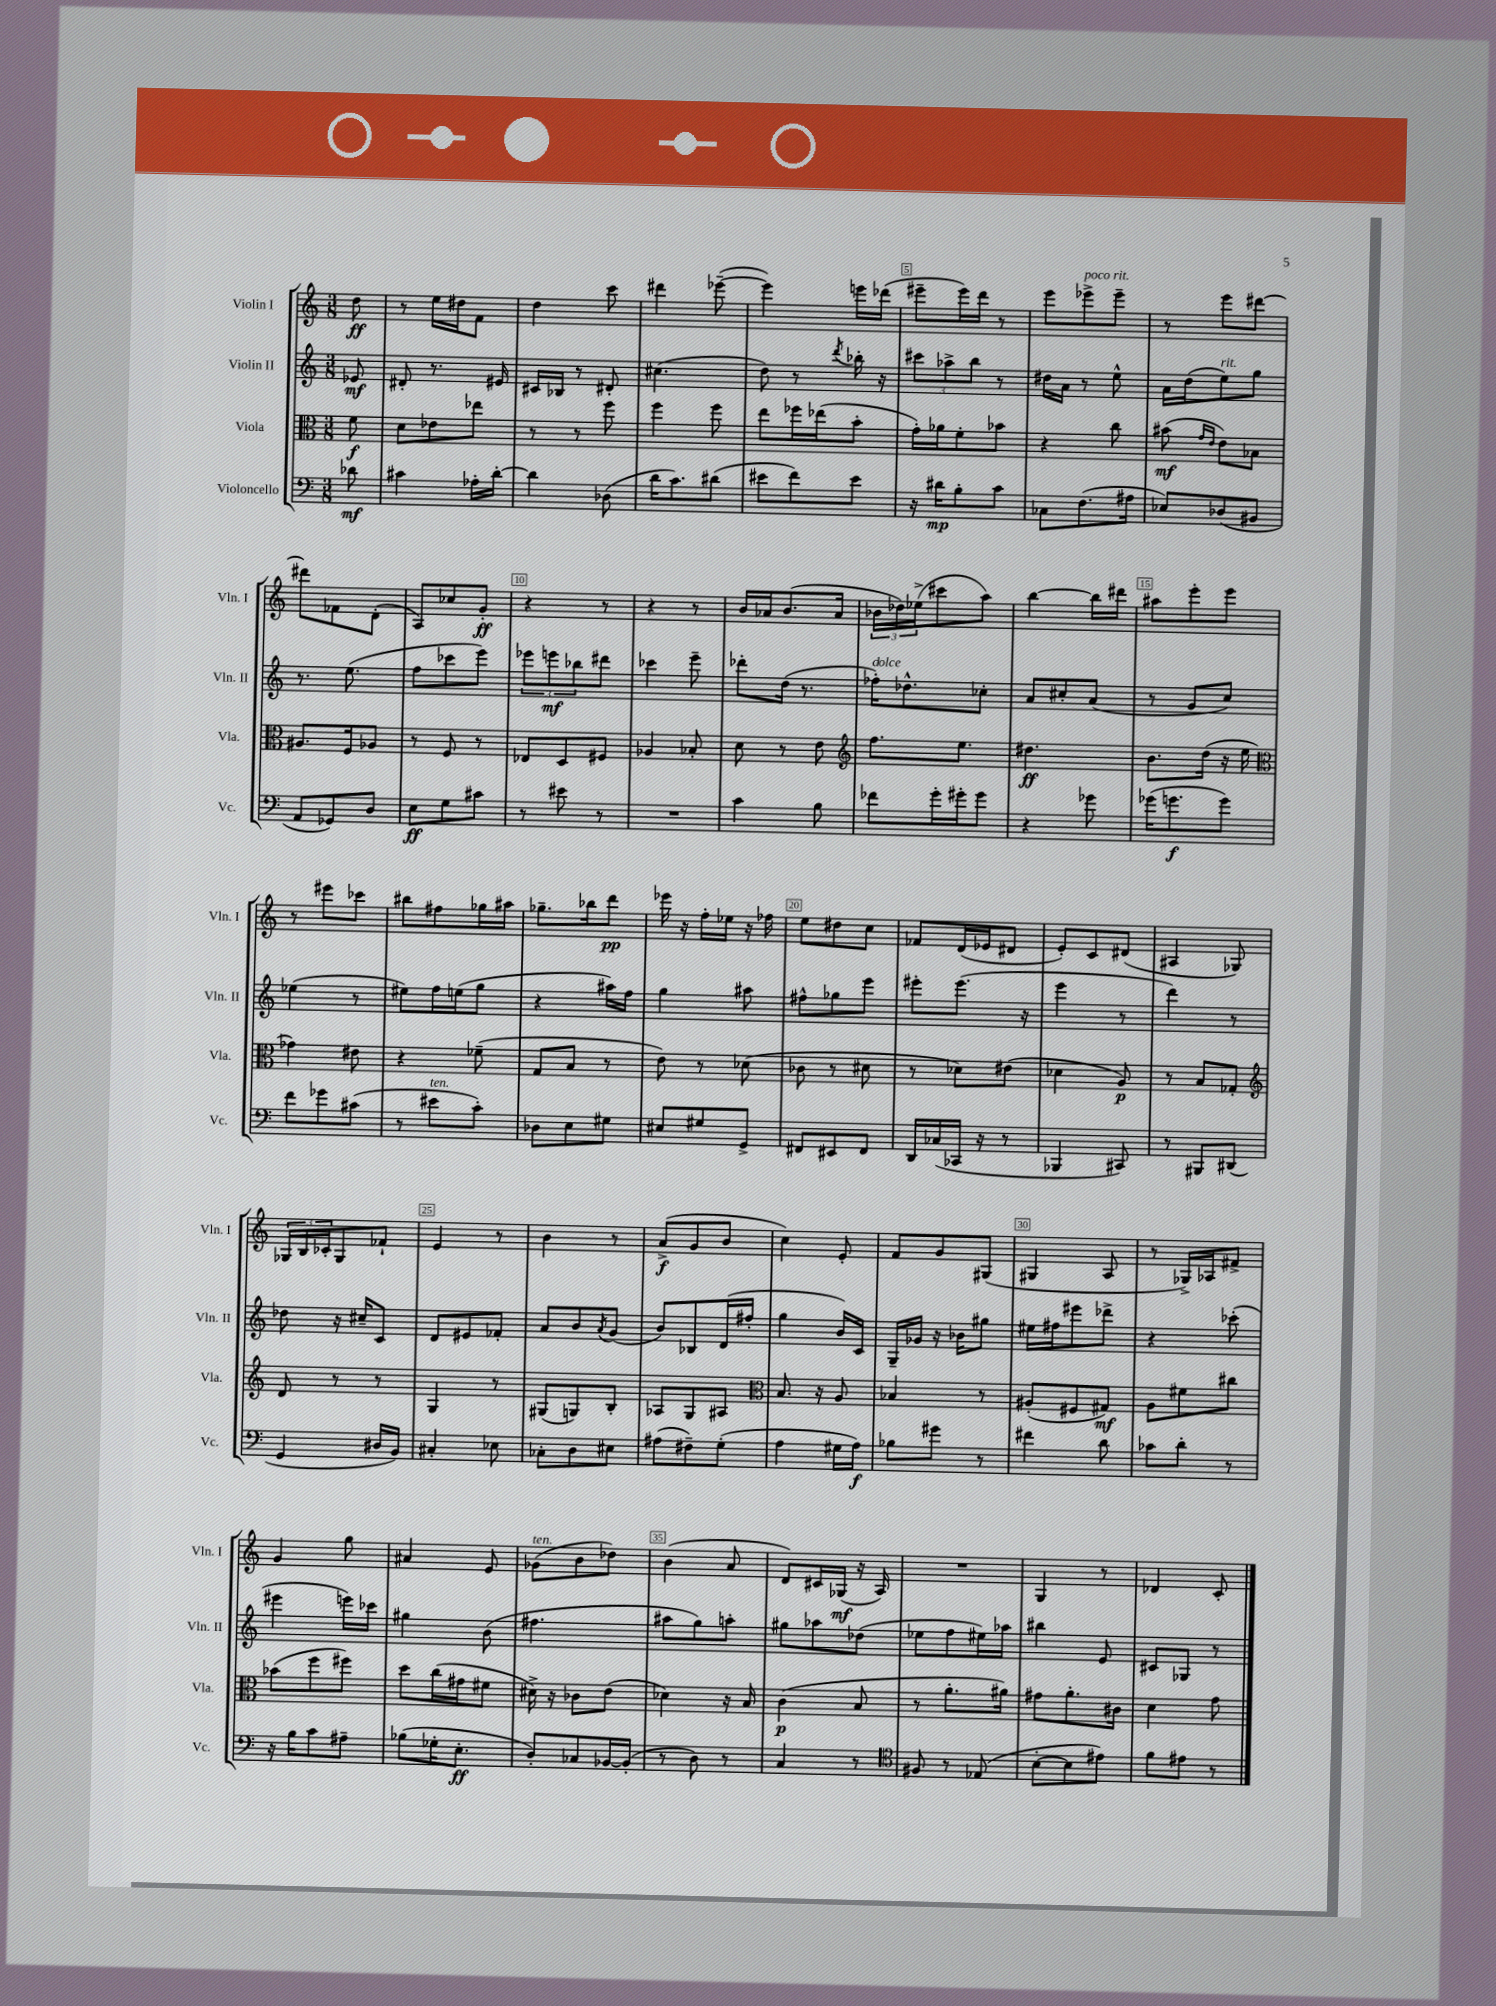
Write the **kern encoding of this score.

**kern	**kern	**kern	**kern
*staff4	*staff3	*staff2	*staff1
*clefF4	*clefC3	*clefG2	*clefG2
*k[]	*k[]	*k[]	*k[]
*M3/8	*M3/8	*M3/8	*M3/8
8d-	8f	8e-	8dd
=	=	=	=
4c#	8d	8d#'	8r
.	8e-	8.r	16ee
.	.	.	16dd#
16A-'	8ee-	.	8f
[16d'	.	16e#	.
=	=	=	=
4d]	8r	16c#	4dd
.	.	16B-	.
.	8r	8r	.
(8D-	8ff	8d#'	8ccc
=	=	=	=
16d	4ff	(4.cc#	4ddd#
8.c)	.	.	.
(8d#	8ff	.	([8eee-~
=	=	=	=
8e#	8ee	8dd)	4eee-])
8f)	16ff-	8r	.
.	(16ee-	.	.
.	.	8qddd	.
8e#	8b'	16bb-'	16eee
.	.	16r	(16ddd-
=	=	=	=
16r	16g')	12ccc#	8eee#~
16d#	16a-	.	.
.	.	12aa-^	.
8B'	8f'	.	16eee#)
.	.	12bb	.
.	.	.	16ddd
8c	8b-	8r	8r
=	=	=	=
8C-	4r	16dd#	8eee
.	.	16a	.
(8.F	.	8r	8eee-^
.	8cc	8ee^^	8eee-~
16A#	.	.	.
=	=	=	=
8E-)	(8b#	16a	8r
.	.	(16dd	.
.	16qqg	.	.
.	16qqe	.	.
(8D-	8e)	8ee)	8eee
8BB#	8B-	8gg	[8ddd#
=	=	=	=
8AA	8.A#	8.r	8ddd#]
8GG-)	.	.	8f-
.	16F	(8.ee	.
8D	8A-	.	(8d'
=	=	=	=
8E	8r	8ff	8A)
8G	8F	8ccc-	8cc-
8c#	8r	8eee)	8g'
=	=	=	=
8r	8E-	12eee-	4r
.	.	12eee	.
8e#	8D	.	.
.	.	12bb-	.
8r	8F#	8ddd#	8r
=	=	=	=
4.r	4A-	4ccc-	4r
.	8B-'	8eee~	8r
=	=	=	=
4c	8d	8ddd-'	16b
.	.	.	16a-
.	8r	(16dd	(8.b
.	.	8.r	.
8B	8e	.	.
.	.	.	16a-
=	=	=	=
*	*clefG2	*	*
8f-	8.ff	16ff-')	24b-
.	.	.	24dd-)
.	.	8.dd-^^	.
.	.	.	(24ee-^
16g'	.	.	8ccc#
16g#'	8.ee	.	.
8g#	.	8cc-'	8aa)
=	=	=	=
4r	4.dd#	8a	[4bb
.	.	8cc#'	.
8g-	.	(8a	16bb]
.	.	.	16ddd#
=	=	=	=
(16g-	8.b	8r	8aa#
8.g	.	.	.
.	.	8g	8eee'
.	(16dd	.	.
8g)	16r	8cc)	8eee
.	16ee	.	.
=	=	=	=
*	*clefC3	*	*
8f	4g-)	(4ee-	8r
8g-	.	.	8eee#
(8c#	8e#	8r	8ccc-
=	=	=	=
8r	4r	8ee#)	8bb#
8e#	.	16ff	8ff#
.	.	(16ee	.
8c')	(8f-~	8gg	16gg-
.	.	.	16aa#
=	=	=	=
8D-	8G	4r	8.gg-~
8E	8B	.	.
.	.	.	16bb-
8G#	8r	16aa#)	8ddd
.	.	16ff	.
=	=	=	=
8E#	8e)	4gg	16eee-
.	.	.	16r
8G#	8r	.	16ff'
.	.	.	16ee-
8GG^	(8d-	8aa#	16r
.	.	.	16ff-
=	=	=	=
8FF#	8c-	8ff#^^	8ee
8EE#	8r	8gg-	8dd#
8FF#	8d#	8eee	8cc
=	=	=	=
16DD	8r	8eee#'	8f-
(16C-	.	.	.
16CC-	8d-)	(8.eee#	(16d
16r	.	.	16e-
8r	(8e#	.	8d#
.	.	16r	.
=	=	=	=
4BBB-	4d-	4eee	8e')
.	.	.	8c
8CC#)	8A)	8r	(8d#
=	=	=	=
8r	8r	4ddd)	4A#
8BBB#	8B	.	.
(8DD#	8G-'	8r	8G-)
=	=	=	=
*	*clefG2	*	*
4GG	8d	8dd-	24G-
.	.	.	24B
.	.	.	24c-'
.	8r	16r	8G-
.	.	16cc#~	.
16D#	8r	8c	8f-`
16BB)	.	.	.
=	=	=	=
4C#'	4G	8d	4e
.	.	8e#	.
8E-	8r	8f-'	8r
=	=	=	=
8C-'	(8G#	8a	4b
8D	8G)	8b	.
.	.	8qa	.
8E#	8B'	(8g	8r
=	=	=	=
(8A#	8A-	8b)	(8a^
8F#~)	8G	8B-	8g
(8G'	8A#	(16d	8b
.	.	16ff#'	.
=	=	=	=
*	*clefC3	*	*
4A	8.B	4gg	4cc)
.	16r	.	.
16G#	8A	16b)	8e'
16A)	.	16c	.
=	=	=	=
8B-	4B-	16G~	8f
.	.	16g-	.
8g#	.	16r	8g
.	.	16b-	.
8r	8r	8gg#	(8G#
=	=	=	=
4f#	(8A#'	16ee#	4G#
.	.	16ff#	.
.	8F#	8eee#	.
8d	8G#)	8ddd-^	8A
=	=	=	=
8c-	8A	4r	8r
8d'	8f#	.	16G-^)
.	.	.	16A-
8r	8cc#	(8ccc-'	8f#^
=	=	=	=
16r	(8b-	4eee#	4g
16B	.	.	.
8c	8ff	.	.
8A#~	8ff#)	16eee)	8gg
.	.	16ccc-	.
=	=	=	=
(8B-	8dd	4gg#	4a#
16G-'	(16cc	.	.
8.E'	16g#	.	.
.	8f#	(8b	8e
=	=	=	=
8D')	16d#^)	4.ff#	(8g-
.	16r	.	.
8C-	8c-	.	8b
[16BB-	(8e	.	8dd-)
(16BB-']	.	.	.
=	=	=	=
8r	4d-)	8aa#	(4b
8D)	.	8gg)	.
8r	16r	8aa'	8a
.	16B	.	.
=	=	=	=
4C	(4c	8gg#	8d)
.	.	8aa-	16c#
.	.	.	(16G-
8r	8B	(8dd-	16r
.	.	.	16A)
=	=	=	=
*clefC4	*	*	*
8F#	8r	8ee-	4.r
8r	8.a'	8ff	.
(8E-	.	16ee#)	.
.	16a#)	16aa-	.
=	=	=	=
[8B'	8g#	4bb#	4G
8B]	8.a'	.	.
8e#)	.	8e	8r
.	16c#	.	.
=	=	=	=
8f	4d	8c#	4d-
8e#	.	8G-	.
8r	8g	8r	8c'
==	==	==	==
*-	*-	*-	*-
